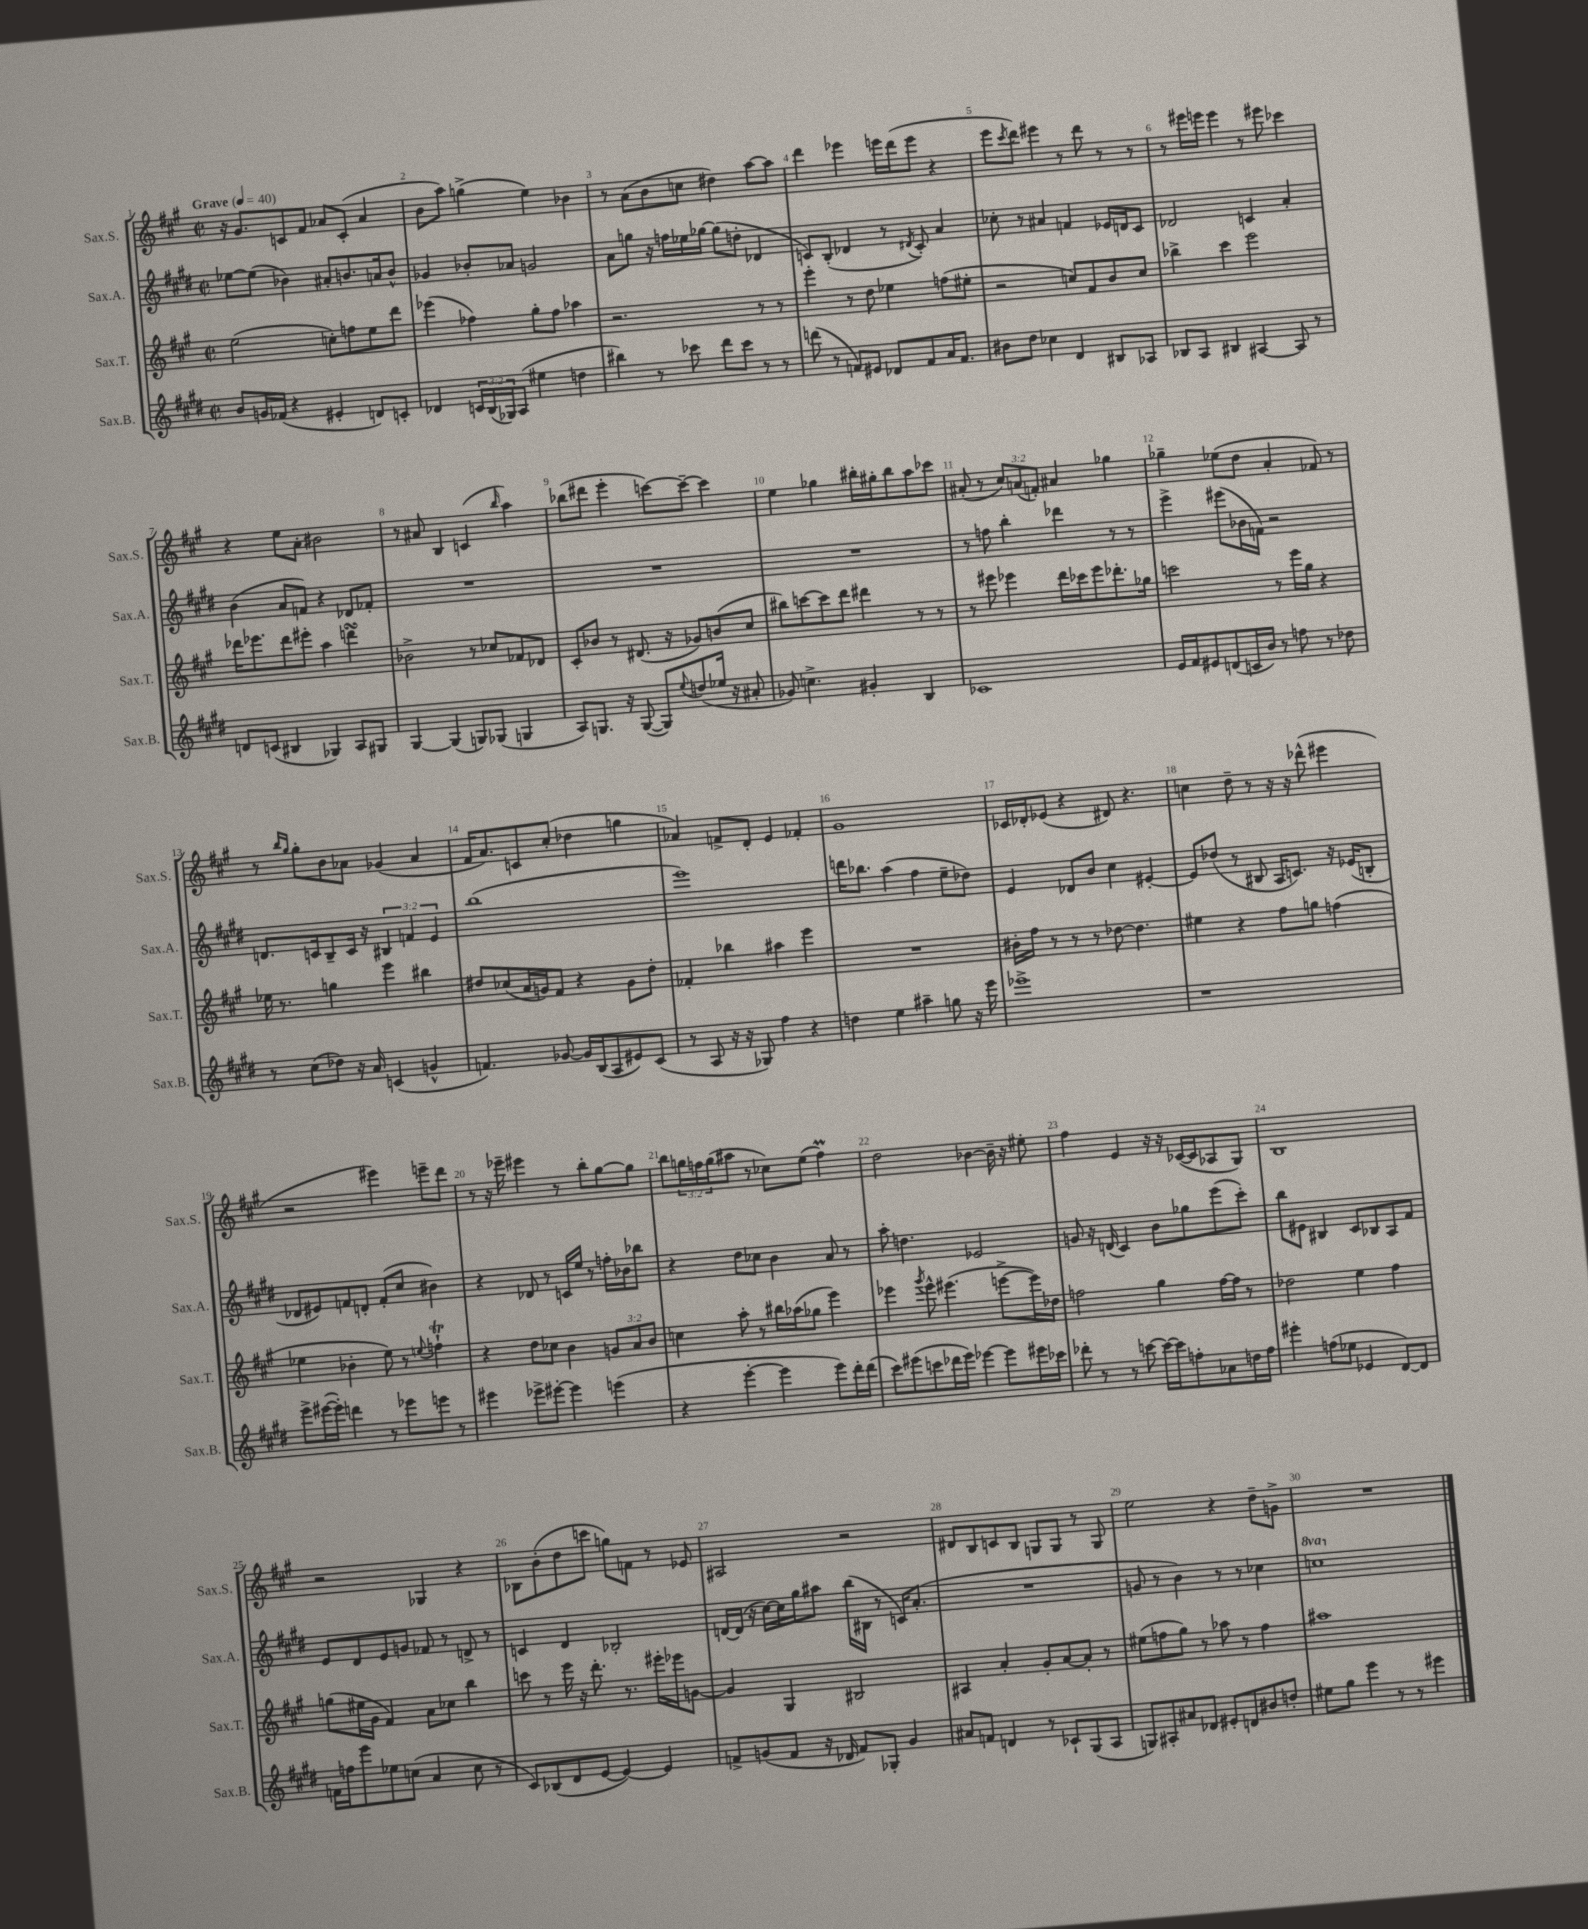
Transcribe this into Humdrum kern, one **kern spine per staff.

**kern	**kern	**kern	**kern
*staff4	*staff3	*staff2	*staff1
*clefG2	*clefG2	*clefG2	*clefG2
*k[f#c#g#d#]	*k[f#c#g#]	*k[f#c#g#d#]	*k[f#c#g#]
*M2/2	*M2/2	*M2/2	*M2/2
*met(c|)	*met(c|)	*met(c|)	*met(c|)
*MM40	*MM40	*MM40	*MM40
8b	(2ee	[8ee-	16r
.	.	.	8.g#
16g	.	(8ee-]	.
(16f-	.	.	.
4r	.	4b-)	8c
.	.	.	8f#
4e#'	8cc')	8a#'	8a-
.	8ff	8.b	(8c'
8d)	8ee	.	4a-
.	.	16a	.
8c'	8ddd	8b^^	.
=	=	=	=
4d-	(4eee-	4g-	8b
.	.	.	8aa)
24c	4ff-)	8b-'	(4gg^
(24B	.	.	.
24G-)	.	.	.
(8A	.	8a-	.
4ee#	8gg#'	2g	4ee)
.	8ff-	.	.
4dd	4aa-	.	4b-
=	=	=	=
4bb#)	2.r	8a	8r
.	.	8gg	(8a
8r	.	16r	8b
.	.	16ff	.
8ccc-	.	16ee-	8cc
.	.	[16gg-	.
8ddd#	.	(8gg-]	4dd#)
8ccc-	.	8dd'	.
8r	8r	4d-	[8aa
8r	8r	.	8aa]
=	=	=	=
(8ddd	4eee'	8c)	4ddd
8r	.	(8B'	.
8f)	8r	4d-	4eee-
8e#	8dd	.	.
8d-	4ee-	8r	16eee
.	.	.	(16ddd
.	.	8qd#	.
8f	.	8c')	8eee
16a	(8ff	4a	4r
8.f	.	.	.
.	8ee#'	.	.
=	=	=	=
8b#	2r	8cc-'	8eee
.	.	.	8qccc#
8dd#	.	8r	8ddd)
4cc-	.	4a#	4eee#
4d#	8cc)	4f	8r
.	8f#	.	8ddd
8B#	8b	16e-	8r
.	.	16d	.
8A-	8cc	8c#	8r
=	=	=	=
8B-	4bb-^	2d-	8r
8A	.	.	16eee#
.	.	.	16eee
4B#	4ccc#	.	4eee
[4A#	2eee	4c	8r
.	.	.	8eee#
8A#]	.	4a'	4ccc-
8r	.	.	.
=	=	=	=
8d	16ddd-	(4b	4r
.	8.eee-	.	.
(8c	.	.	.
4B#	8ddd-	8a	8ee
.	8eee#'	8f)	8a'
4G-)	4aa	4r	2b#
8A	4ddd	8d-	.
8G#	.	8f-'	.
=	=	=	=
[4G#	2b-^	1r	8r
.	.	.	8a#
(4G#]	.	.	4B
8G)	8r	.	(4c
(8G-	8cc-	.	.
.	.	.	16qqbb
4G	8f-	.	4aa)
.	8d-	.	.
=	=	=	=
8A)	8c#'	1r	(8bb-
8.G	8b-	.	8ddd#
.	8r	.	4eee'
16r	.	.	.
([8G	(8.d#	.	.
8G])	.	.	[8ccc)
.	16r	.	.
8qqee	.	.	.
(8dd	8g-)	.	8ccc~_
16ee-	(8b	.	4ccc]
16r	.	.	.
8a#'	8cc#	.	.
=	=	=	=
8g-)	8bb#)	1r	4ee
4.cc^	[8ccc	.	.
.	8ccc]	.	4gg-
.	8ddd	.	.
4g#'	4ddd#	.	16bb#'
.	.	.	16gg#'
.	.	.	8bb#
4B	8r	.	8aa
.	8r	.	8ccc-
=	=	=	=
1c-	8r	8r	(8a#'
.	8eee#	8ff	8r
.	4eee-	4bb'	12cc#)
.	.	.	(12a
.	.	.	12f')
.	16ddd	4ddd-	4a#
.	16ccc-	.	.
.	8eee-	.	.
.	8.ddd-'	8r	4gg-
.	.	8r	.
.	16gg-	.	.
=	=	=	=
16e	2ccc	4eee^	4gg-~
16f#	.	.	.
8e#	.	.	.
(8d	.	(8eee#	(8ee-
16c	.	16b-	8dd
16b)	.	16f)	.
8r	8r	2r	4a'
8ff	16eee	.	.
.	16gg#	.	.
8r	4r	.	8f-)
8dd-	.	.	8r
=	=	=	=
8r	16ee-	8.d	8r
.	8.r	.	.
.	.	.	16qqbb
.	.	.	16qqgg#
(8cc#	.	.	8gg#'
.	.	16c	.
8dd-)	4gg	8B~	8b
16r	.	16c	8a-
16a	.	16r	.
(4c	4eee	6B#	(4g-
.	.	6f	.
4g^^	4bb#	.	4a-
.	.	6e	.
=	=	=	=
4.f)	8dd#	(1bb	16f#
.	.	.	8.a)
.	(8cc-	.	.
.	16a	.	8c
.	16g)	.	.
[8g-	8f#	.	(8cc#'
16g-]	4r	.	4dd-
(16B	.	.	.
8A	.	.	.
8e#)	8g	.	4gg
(8c#	8dd#'	.	.
=	=	=	=
8r	4f-'	1eee)	4a-)
8A	.	.	.
16r	4bb-	.	8f^
16r	.	.	.
8G-)	.	.	8d'
4ff#	4aa#	.	4e
4r	4eee	.	4f-'
=	=	=	=
4dd	1r	16ddd	1g#
.	.	8.bb-	.
4ee	.	(4aa	.
4aa#~	.	4ff#	.
8gg	.	8ee~	.
16r	.	8dd-)	.
16eee	.	.	.
=	=	=	=
1eee-^	16b#'	4e	16c-
.	16ff#	.	16d-'
.	8r	.	(8e-
.	8r	8d-	4r
.	8r	8b	.
.	[8dd-	4cc#	8d#)
.	4.dd-]	.	4.r
.	.	[4e#'	.
=	=	=	=
1r	4ee#	8e#]	4cc
.	.	(8dd-	.
.	4r	8r	8dd~
.	.	8B#	8r
.	8ff#	16A	16r
.	.	8.c)	16r
.	8gg	.	(8ddd-^^
.	(4ff	16r	4eee#
.	.	(16e-	.
.	.	8B'	.
=	=	=	=
8eee^	4ee-	8d-	2r
([16eee#	.	8e#)	.
16eee#'])	.	.	.
4ddd	4b-'	8f	.
.	.	8d'	.
8r	8ee-)	(8f'	4eee#)
8eee-	8r	8cc#	.
.	8qqee	.	.
8eee	4ff`	4b#)	8eee~
8r	.	.	8ddd
=	=	=	=
4eee#	4r	4r	8r
.	.	.	16r
.	.	.	16eee-~
8eee-^	8dd	8d-	4eee#
[8eee#'	8cc-	8r	.
4eee#]	4b	16c	8r
.	.	16ee	.
.	.	8r	8bb'
(4eee	12g	16ff'	[8gg#
.	.	16b-	.
.	12a	.	.
.	.	8bb-	8gg#]
.	12b	.	.
=	=	=	=
4r	4cc	4r	8bb
.	.	.	24gg
.	.	.	24ff
.	.	.	(24gg
[4eee'	8aa'	8dd#	8aa#
.	8r	8cc-	8r
4eee]	16bb#	4b	8cc-)
.	(16aa-	.	.
.	8gg-	.	(8ee
8eee)	4eee)	8a	4ff)
16ddd#'	.	8r	.
(16ddd#	.	.	.
=	=	=	=
8ccc#)	4eee-	8aa'	2dd
(8eee#	.	4.dd	.
.	8qggg#	.	.
8ccc	8eee-^^	.	.
16ddd-	(4.eee#	.	.
16eee#)	.	.	.
[4eee-	.	2e-	[4b-
8eee-]	[8eee^	.	16b-~]
.	.	.	16r
16eee#	16eee])	.	8ee#'
16ccc-	16dd-	.	.
=	=	=	=
8ddd-'	2ff	8g	4ff#
8r	.	16r	.
.	.	(16d	.
8r	.	4c#)	4e
[8ccc	.	.	.
16ccc_	4gg#	8b	16r
16ccc]	.	.	16r
8ff'	.	8gg-	([16c-
.	.	.	16c-]
8a-	[16ff	(8eee	8A-
.	16ff]	.	.
16dd	8r	8ccc#')	8G#)
16ff	.	.	.
=	=	=	=
4eee#'	2dd-	8bb	1B
.	.	8e#	.
(8ff	.	4B#	.
8ee-	.	.	.
4e-	4ee	8c#	.
.	.	8B-	.
[8d#)	4ff#	8A	.
8d#]	.	8f#	.
=	=	=	=
16f	(8gg	8e	2r
16ff	.	.	.
8eee	16ee#	8d#	.
.	16g#	.	.
8ee-	4f#)	8e	.
(8cc	.	8g	.
4a	8a	8f-	4G-
.	8cc-	8r	.
8cc	4bb	8d^	4r
8r	.	8r	.
=	=	=	=
8c#)	8ccc	4c	8B-
(8B-	8r	.	(8b'
8d#	16eee	4d#	8dd
.	16r	.	.
[8e	8.ddd'	.	8ccc
4e_)	.	2B-'	8gg)
.	8.r	.	.
.	.	.	8f
4e]	16eee#'	.	8r
.	16eee-	.	.
.	[8g	.	8e-
=	=	=	=
8f^	4g]	[16d	2A#
.	.	(16d]	.
(8g	.	16r	.
.	.	[16cc#)	.
8f	4G#	16cc#]	.
.	.	16gg#	.
16r	.	8aa#	.
16d-	.	.	.
8f)	2B#	(16bb	2r
.	.	16B#	.
8G-'	.	8r	.
4g	.	16c)	.
.	.	(8.a'	.
=	=	=	=
8a#	4A#	1r	8d#
8f	.	.	8B
4d	4a'	.	8c
.	.	.	8B
8r	8g#'	.	8G
8c-`	[8a	.	8G
(8G#	8a']	.	8r
8A	8r	.	8G
=	=	=	=
8G)	(8ee#	8g	2ee
8A#'	8ff	8r	.
8a#	8gg#)	4b)	.
8d-	8r	.	.
8e#'	8aa-	8r	4r
8d	8r	8r	.
8b#	4ff	4cc-	8dd~
8dd'	.	.	8g^
=	=	=	=
8ee#	1aa#	1ccc	1r
8gg#	.	.	.
4eee	.	.	.
8r	.	.	.
8r	.	.	.
4eee#	.	.	.
==	==	==	==
*-	*-	*-	*-
